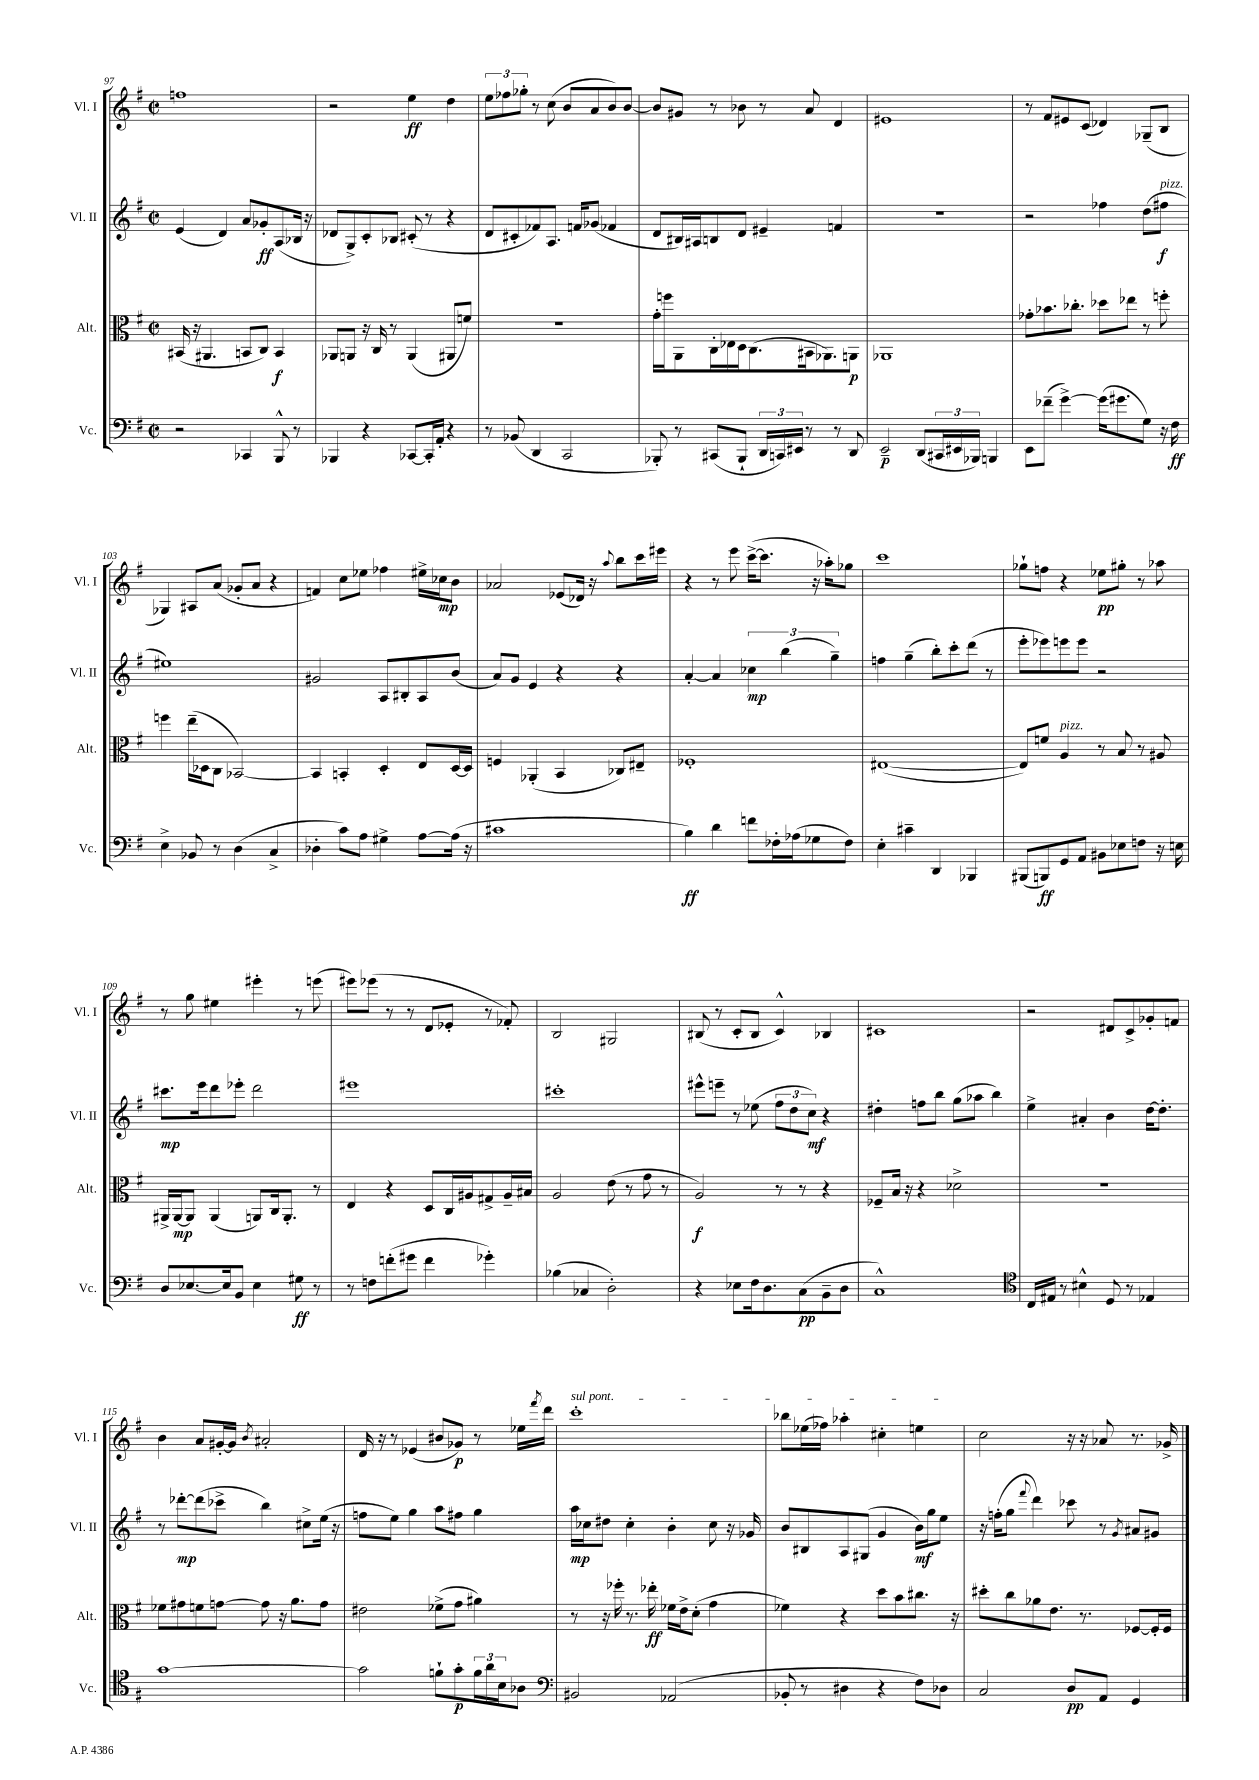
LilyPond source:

<<
\new StaffGroup <<
\new Staff = "s0" \with { instrumentName = "Vl. I" shortInstrumentName = "Vl. I" } {
    \clef treble \key g \major \defaultTimeSignature \time 2/2
    f''1 |
    r2 e''4\ff d''4 |
    \tuplet 3/2 { e''8 fes''8 ges''8-. } r8 c''8( b'8 a'8 b'8) b'8~ |
    b'8 gis'8 r8 bes'8 r8 a'8 d'4 |
    eis'1 |
    r8 fis'8 eis'8 c'8( des'4) ges8--( b8 |
    ges4) ais8 a'8( ges'8-. a'8 r4 |
    f'4) c''8 ees''8 fes''4 eis''16-> ces''16\mp b'8 |
    aes'2 ees'8( des'16) r16 \appoggiatura { a''8 } b''8 c'''16 eis'''16 |
    r4 r8 e'''8 c'''16~->( c'''8. r16 aes''16-.) ges''8 |
    c'''1 |
    ges''8-! f''8 r4 ees''8\pp gis''8-. r8 aes''8 |
    r8 g''8 eis''4 eis'''4-. r8 e'''8( |
    eis'''8) ees'''8( r8 r8 d'8 ees'8-. r8 fes'8-.) |
    b2 gis2 |
    bis8( r8 c'8-. bis8 c'4-^) bes4 |
    cis'1 |
    r2 dis'8 c'8-> ges'8-. f'8 |
    b'4 a'8 gis'16~-. gis'16 \acciaccatura { b'8 } ais'2-. |
    d'16 r16 r8 ees'4( bis'8 ges'8\p) r8 ees''16 \acciaccatura { fis'''8 } d'''16 |
    \once \override TextSpanner.bound-details.left.text = \markup { \italic "sul pont." } c'''1-.\startTextSpan |
    bes''8 ees''16( fes''16) aes''4-. cis''4-. e''4\stopTextSpan |
    c''2 r16 r16 aes'8 r8. ges'16-> \bar "|." |
}
\new Staff = "s1" \with { instrumentName = "Vl. II" shortInstrumentName = "Vl. II" } {
    \clef treble \key g \major \defaultTimeSignature \time 2/2
    e'4( d'4) a'8 ges'8-.\ff a8( bes16 r16 |
    des'8 g8->) c'8-. bes8 cis'8-.( r8 r4 |
    d'8 cis'8-. fes'8) a8. f'16 ges'8( fes'4 |
    d'8 bis16) ais16 b8 d'8 eis'4-- f'4 |
    R1 |
    r2 fes''4 d''8( fis''8\f^\markup { \italic "pizz." } |
    eis''1) |
    gis'2 a8 bis8-. a8 b'8( |
    a'8) g'8 e'4 r4 r4 |
    a'4~-. a'4 \tuplet 3/2 { ces''4\mp b''4( g''4--) } |
    f''4 g''4--( b''8-.) c'''8-. d'''8( r8 |
    e'''8-. ees'''8) e'''8 e'''8 r2 |
    cis'''8.\mp e'''16 d'''8 ees'''8-. d'''2 |
    eis'''1 |
    cis'''1-. |
    eis'''8-^ e'''8-- r8 ees''8( \tuplet 3/2 { fis''8 d''8 c''8\mf) } r4 |
    dis''4-. f''8 b''8 g''8( aes''8 b''4) |
    e''4-> ais'4-. b'4 d''16~ d''8.-. |
    r8 des'''8~-.\mp des'''8( ces'''8-> b''4) cis''8-> e''16( r16 |
    f''8 e''8) g''4 a''8 fis''8 g''4 |
    a''16\mp ces''16 dis''8 ces''4-. b'4-. ces''8 r16 ges'16 |
    b'8 bis8 a8 gis8( g'4 b'16\mf) g''16 e''8 |
    r16 f''16-.( g''8 \appoggiatura { fis'''8 } d'''4) ces'''8 r8 \acciaccatura { g'8 } ais'8 gis'8 \bar "|." |
}
\new Staff = "s2" \with { instrumentName = "Alt." shortInstrumentName = "Alt." } {
    \clef alto \key g \major \defaultTimeSignature \time 2/2
    bis,16( r16 ais,4. b,8 c8) b,4\f |
    aes,8 a,8 r16 c16 r8 a,4( ais,8 f'8) |
    R1 |
    g'16-. f''16 a,8 c16-. ees16 d16 c8.( bis,16 aes,8.) a,8\p |
    aes,1 |
    ges'8-. bes'8. ces''8.-. des''8 ees''8 r8 f''8-. |
    f''4 e''16--( des16 c8 bes,2~) |
    bes,4 b,4-. d4-. e8 d16~ d16 |
    f4 aes,4-.( b,4 ces8) eis8-- |
    fes1-. |
    eis1~( |
    eis8) f'8 a4^\markup { \italic "pizz." } r8 b8 r8 ais8 |
    ais,16-> ais,16~\mp ais,8 ais,4( a,8) c16 a,8.-. r8 |
    e4 r4 d8 c16 ais16 gis8-> ais16-- bis16 |
    a2 e'8( r8 g'8 r8 |
    a2\f) r8 r8 r4 |
    fes8-- b16 r16 r4 des'2-> |
    R1 |
    fes'8 gis'8 f'8 g'8~ g'8 r16 a'8. g'8 |
    eis'2 fes'8->( g'8 ais'4) |
    r8 r16 fes''16-. r8. ees''16-.\ff fes'16 e'16-> d'8-.( g'4 |
    fes'4) r4 d''8 b'8 cis''8. r16 |
    dis''8-. c''8 aes'8 e'8. r8. fes8~ fes16-. fes16 \bar "|." |
}
\new Staff = "s3" \with { instrumentName = "Vc." shortInstrumentName = "Vc." } {
    \clef bass \key g \major \defaultTimeSignature \time 2/2
    r2 ces,4 b,,8-^ r8 |
    bes,,4 r4 ces,8~ ces,16-. a,16-. r4 |
    r8 bes,8( d,4 c,2 |
    bes,,8-.) r8 cis,8( bes,,8-! \tuplet 3/2 { d,16 c,16) eis,16 } r8 r8 d,8 |
    e,2--\p d,8( \tuplet 3/2 { cis,16 eis,16 bes,,16) } b,,4 |
    e,8 fes'8--( g'4~->) g'16( gis'8. g8) r16 fis16\ff |
    e4-> bes,8 r8 d4( c4-> |
    des4-. c'8) a8 gis4-> a8~ a16( r16 |
    cis'1 |
    b4\ff) d'4 f'8 fes16-. aes16( ges8 fes8) |
    e4-. cis'4-- d,4 bes,,4 |
    bis,,8( b,,8\ff) g,8 a,8 bis,8 ees8 f8 r16 e16 |
    d8 ees8.~ ees16 b,8 ees4 gis8\ff r8 |
    r8 f8 f'8-.( gis'8 f'4 ges'4-.) |
    bes4( ces4 d2-.) |
    r4 ees8 fis16 d8. c8\pp( b,8-- d8 |
    c1-^) |
    \clef tenor c16 eis16 r8 bis4-^ d8 r8 ees4 |
    g'1~ |
    g'2 f'8-! g'8-.\p \tuplet 3/2 { f'16 a'16 b16 } aes8 |
    \clef bass bis,2 aes,2( |
    bes,8-. r8 dis4 r4 fis8) des8 |
    c2 d8\pp a,8 g,4 \bar "|." |
}
>>
>>
\layout { \context { \Score currentBarNumber = #97 } }
